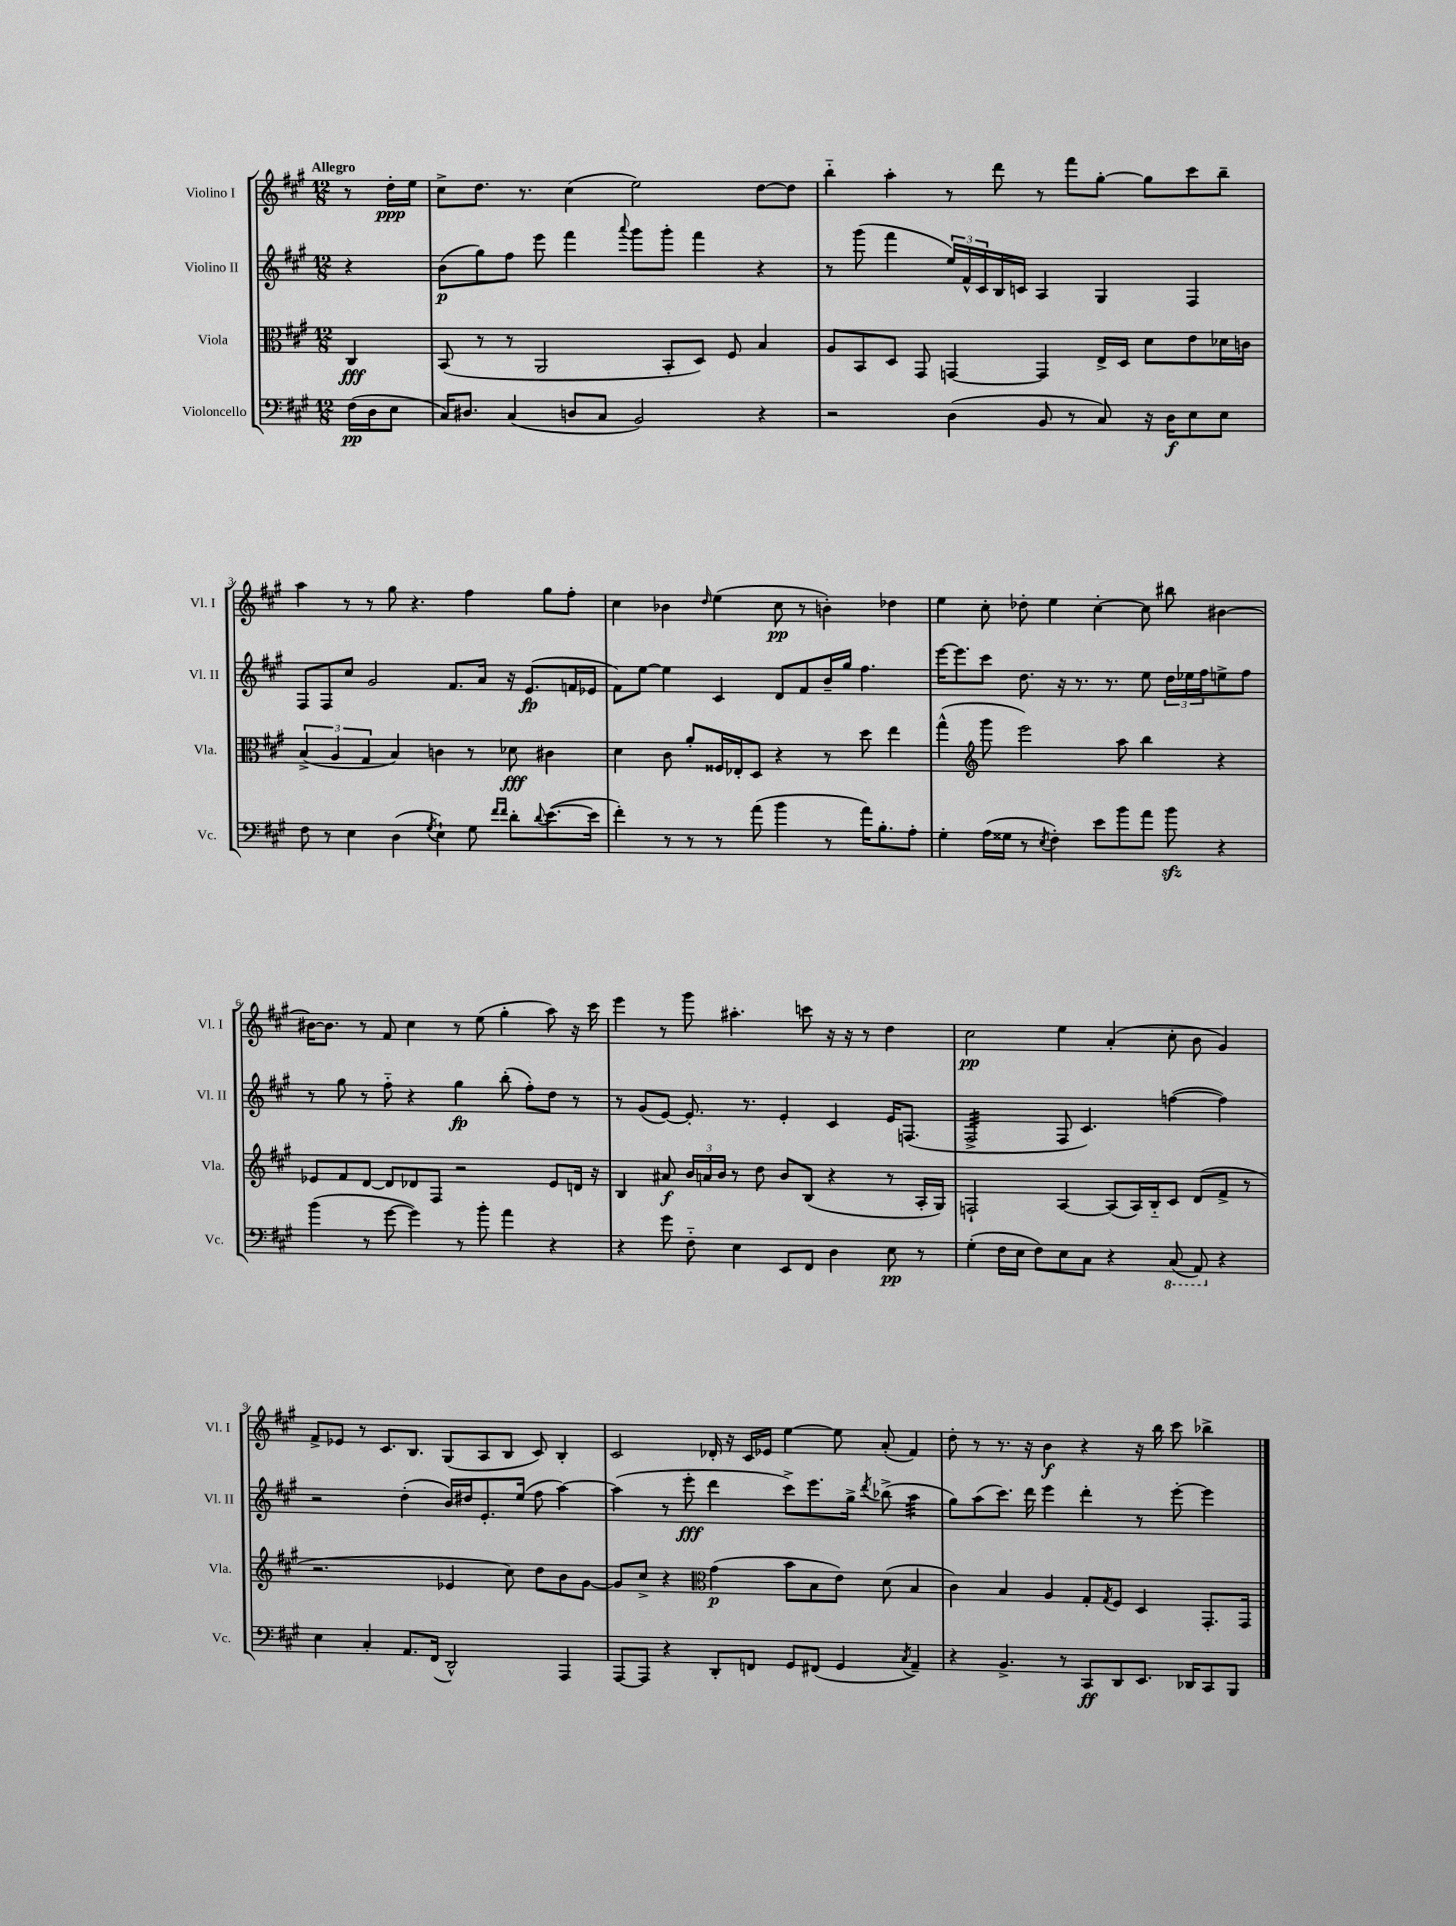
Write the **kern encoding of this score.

**kern	**kern	**kern	**kern
*staff4	*staff3	*staff2	*staff1
*clefF4	*clefC3	*clefG2	*clefG2
*k[f#c#g#]	*k[f#c#g#]	*k[f#c#g#]	*k[f#c#g#]
*M12/8	*M12/8	*M12/8	*M12/8
(16F#	4C#	4r	8r
16D	.	.	.
8E	.	.	16dd'
.	.	.	16ee
=	=	=	=
16C#)	(8BB	(8b	8cc#^
8.D#	.	.	.
.	8r	8gg#)	8.dd
(4C#	8r	8ff#	.
.	.	.	8.r
.	2AA	8eee	.
8D	.	4fff#	(4cc#
8C#	.	.	.
.	.	8qqaaa	.
2BB)	.	8ggg#	2ee)
.	8BB'	8ggg#'	.
.	8D)	4fff#	.
.	8F#	.	.
4r	4B	4r	[8dd
.	.	.	8dd]
=	=	=	=
2r	8A	8r	4bb'~
.	8BB	(8ggg#	.
.	8D	4fff#	4aa'
.	8GG#	.	.
(4D	[4GG	24ee)	8r
.	.	24f#^^	.
.	.	24c#	.
.	.	16B	8ddd
.	.	16c	.
8BB	4GG]	4A	8r
8r	.	.	8fff#
8C#)	16E^	4G#	[8gg#'
.	16D	.	.
16r	8d	.	8gg#]
16D	.	.	.
8E	8e	4F#	8ccc#
8E	16d-	.	8bb~
.	16c	.	.
=	=	=	=
8F#	(6B^	8F#	4aa
8r	.	8F#	.
.	6A	.	.
4E	.	8cc#	8r
.	6G#	.	.
.	.	2g#	8r
(4D	4B)	.	8gg#
.	.	.	4.r
8qG#	.	.	.
4E`)	4c	.	.
.	.	8.f#	.
8G#	8r	.	4ff#
.	.	16a	.
16qqf#	.	.	.
16qqf#	.	.	.
8d'	8d-	16r	.
.	.	(8.e	.
8qqd	.	.	.
([8.e	4c#	.	8gg#
.	.	16f	8ff#'
16e]	.	16e-	.
=	=	=	=
4f#')	4d	8f#)	4cc#
.	.	[8ee	.
8r	8c#	4ee]	4b-
8r	8a'	.	.
.	.	.	16qqdd
8r	16F##	4c#	(4ee
.	16E-'	.	.
(8a	8D	.	.
4b	4r	8d	8cc#
.	.	8f#	8r
8r	8r	16b~	4b')
.	.	16gg#	.
16a)	8dd	4.ff#	.
8.B'	.	.	.
.	4ee	.	4dd-
8A'	.	.	.
=	=	=	=
4G#'	(4gg#^^	[16eee	4ee
.	.	8.eee]	.
*	*clefG2	*	*
(16A	8ggg#	8ccc#	8cc#'
16G##	.	.	.
8r	2eee)	8.dd	8dd-'
8qE	.	.	.
4F#')	.	.	4ee
.	.	16r	.
.	.	8.r	.
8e	.	.	[4cc#'
.	.	8.r	.
8b	8aa	.	.
8a	4bb	8ee	8cc#]
8b	.	24dd	8bb#
.	.	24ee-	.
.	.	24ff#	.
4r	4r	8ee^	[4b#
.	.	8ff#	.
=	=	=	=
(4b	8e-	8r	16b#_
.	.	.	8.b#]
.	8f#	8gg#	.
8r	[8d	8r	8r
[8g#	8d]	8ff#'~	8f#
4g#])	8d-	4r	4cc#
.	8F#	.	.
8r	2r	4gg#	8r
8b'	.	.	(8ee
4a	.	(8bb'	4gg#'
.	.	8ff#')	.
4r	8e-	8dd	8aa)
.	16d	8r	16r
.	16r	.	16ccc#
=	=	=	=
4r	4B	8r	4eee
.	.	(8g#	.
8g#	8a#	[8e)	8r
8F#'~	24b	8.e']	8ggg#
.	24a	.	.
.	24b	.	.
4E	8r	.	4.aa#'
.	.	8.r	.
.	8dd	.	.
8EE	8b	4e'	.
8FF#	(8B	.	8ccc
4D	4r	4c#	16r
.	.	.	16r
.	.	.	8r
8E	8r	16e	4dd
.	.	(8.F	.
8r	16A'	.	.
.	16G#)	.	.
=	=	=	=
(4G#'	2F`	2F#^	2cc#
16F#	.	.	.
16E	.	.	.
8F#)	.	.	.
8E	[4A	8F#	4ee
8C#	.	4.c#)	.
4r	(8A]	.	(4a'
.	16A)	.	.
.	16B'~	.	.
(8CC#	8c#	([4ff	8cc#'
8AAA)	(8d	.	8b
4r	8f#^	4ff])	4g#)
.	8r	.	.
=	=	=	=
4E	2.r	2r	8f#^
.	.	.	8e-
4C#'	.	.	8r
.	.	.	8.c#
8.AA	.	(4dd'	.
.	.	.	8.B
(16FF#	.	.	.
2DD^^)	4e-	16b)	(8G#
.	.	16dd#	.
.	.	8.e'	8A
.	8cc#)	.	8B
.	.	(16ee	.
.	8dd	8ff#	8c#)
4AAA	8b	[4aa)	4B'
.	[8g#	.	.
=	=	=	=
[8AAA	8g#]	(4aa]	2c#
8AAA]	8cc#^	.	.
4r	4r	8r	.
.	.	8eee'	.
*	*clefC3	*	*
8DD'	(4g#	4ddd	16d-'
.	.	.	16r
8FF	.	.	16c#
.	.	.	16e-
8GG#	8b	8ccc#^)	[4ee
(8FF#	8B	8.eee	.
4GG#	8e)	.	8ee]
.	.	16gg#^	.
.	.	8qddd	.
.	(8d	(8bb-^	(8a'
8qC#	.	.	.
4AA~)	4B	4aa	4f#)
=	=	=	=
4r	4c#)	8gg#)	8dd'
.	.	(8aa	8r
4.BB^	4B	8.ccc#)	8.r
.	.	16ddd	16r
.	4A	4eee	4b
8r	.	.	.
8CC#	8G#'	4ddd'	4r
.	8qG#	.	.
8DD	8F#	.	.
8.EE	4D	8r	16r
.	.	.	16bb
.	.	[8eee'	8ccc#
16DD-	.	.	.
8CC#	8.GG#'	4eee]	4bb-^
8BBB	.	.	.
.	16GG#	.	.
==	==	==	==
*-	*-	*-	*-
